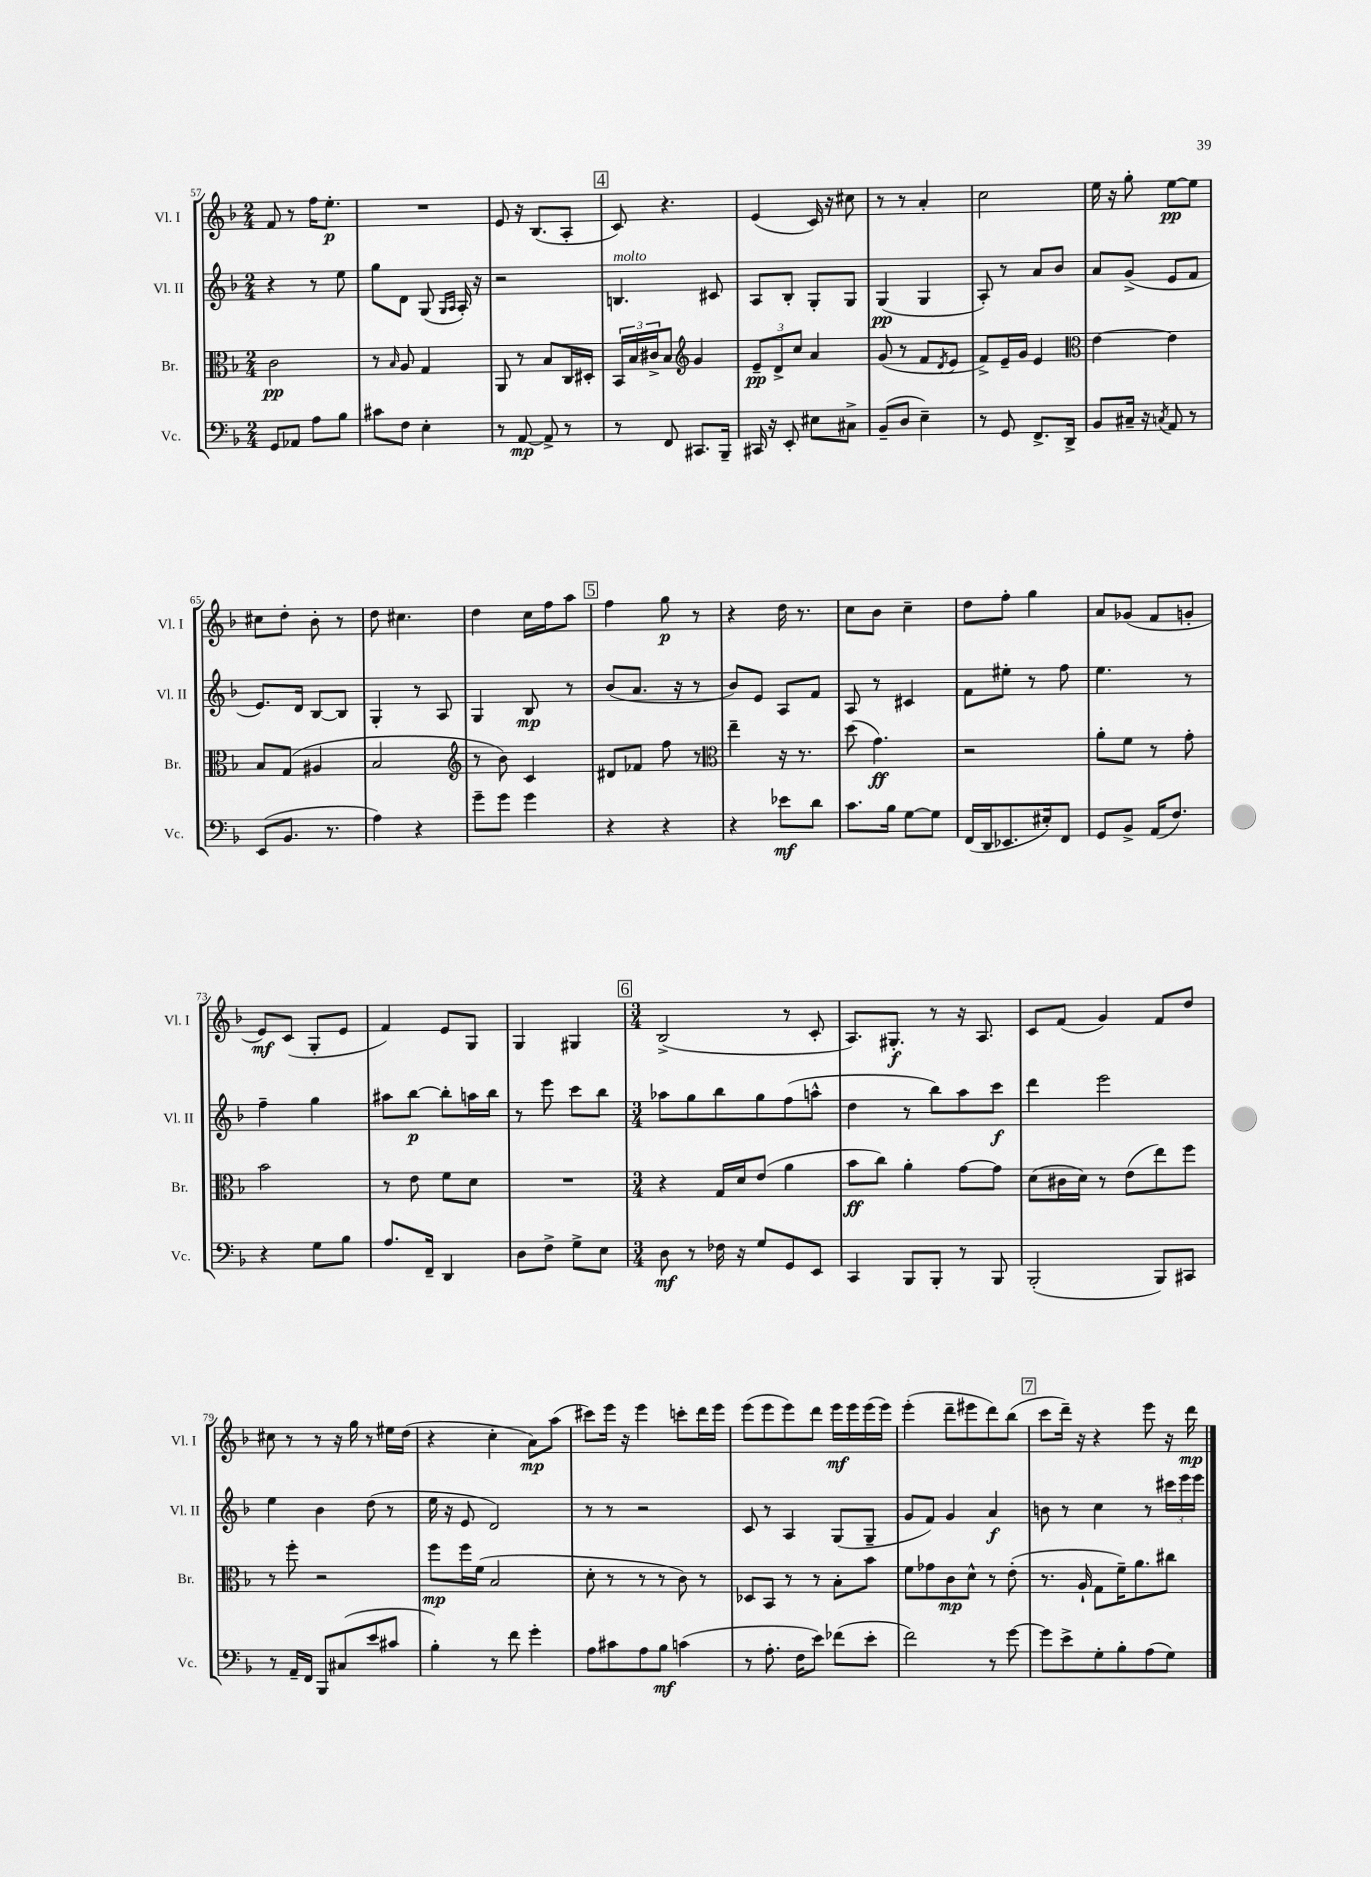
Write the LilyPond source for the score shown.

<<
\new StaffGroup <<
\new Staff = "s0" \with { instrumentName = "Vl. I" shortInstrumentName = "Vl. I" } {
    \clef treble \key f \major \numericTimeSignature \time 2/4
    f'8 r8 f''16 e''8.-.\p |
    R2 |
    e'8 r16 bes8.( a8-. |
    \mark \markup { \box "4" } c'8) r4. |
    e'4( c'16) r16 cis''8 |
    r8 r8 a'4-. |
    c''2 |
    e''16 r16 g''8-. e''8~\pp e''8 |
    cis''8 d''8-. bes'8-. r8 |
    d''8 cis''4. |
    d''4 c''16 f''16 a''8 |
    \mark \markup { \box "5" } f''4 g''8\p r8 |
    r4 d''16 r8. |
    c''8 bes'8 c''4-- |
    d''8 f''8-. g''4 |
    a'8 ges'8( f'8 g'8-. |
    e'8\mf) c'8( g8-. e'8 |
    f'4) e'8 g8 |
    g4 gis4 |
    \mark \markup { \box "6" } \numericTimeSignature \time 3/4 bes2->( r8 c'8-. |
    a8.) gis8.-.\f r8 r16 a8. |
    c'8 f'8( g'4) f'8 d''8 |
    cis''8 r8 r8 r16 g''16 r8 eis''16 d''16( |
    r4 c''4-. a'8\mp) a''8( |
    cis'''8) e'''16 r16 e'''4 c'''8-. d'''16 e'''16 |
    e'''8( e'''8 e'''8) d'''8 e'''16\mf e'''16 e'''16( e'''16) |
    e'''4-.( d'''8-- eis'''8 d'''8) bes''8( |
    \mark \markup { \box "7" } c'''8 d'''16--) r16 r4 e'''8 r16 d'''16\mp \bar "|." |
}
\new Staff = "s1" \with { instrumentName = "Vl. II" shortInstrumentName = "Vl. II" } {
    \clef treble \key f \major \numericTimeSignature \time 2/4
    r4 r8 e''8 |
    g''8 d'8 g8( \grace { g16 a16 } a16-.) r16 |
    r2 |
    \mark \markup { \box "4" } b4.^\markup { \italic "molto" } cis'8 |
    a8 bes8-. g8-. g8 |
    g4\pp( g4 |
    a8-.) r8 a'8 bes'8 |
    a'8 g'8->( e'8 f'8 |
    e'8.) d'16 bes8~ bes8 |
    g4-. r8 a8 |
    g4 bes8\mp r8 |
    \mark \markup { \box "5" } bes'8( a'8. r16 r8 |
    bes'8) e'8 a8 f'8 |
    a8 r8 cis'4 |
    f'8 eis''8-. r8 f''8 |
    e''4. r8 |
    f''4-- g''4 |
    ais''8 bes''8~\p bes''8-. a''16 bes''16 |
    r8 e'''8 c'''8 bes''8 |
    \mark \markup { \box "6" } \numericTimeSignature \time 3/4 aes''8 g''8 bes''8 g''8 f''8( a''8-^ |
    d''4 r8 bes''8) a''8 c'''8\f |
    d'''4 e'''2 |
    e''4 bes'4 d''8( r8 |
    e''16 r16 e'8 d'2) |
    r8 r8 r2 |
    c'8 r8 a4 g8( g8-- |
    g'8 f'8) g'4 a'4\f |
    \mark \markup { \box "7" } b'8 r8 c''4 r8 \tuplet 3/2 { cis'''16 e'''16 e'''16 } \bar "|." |
}
\new Staff = "s2" \with { instrumentName = "Br." shortInstrumentName = "Br." } {
    \clef alto \key f \major \numericTimeSignature \time 2/4
    c'2\pp |
    r8 \grace { bes16 } a8 g4 |
    a,8 r8 bes8 c16 dis16-. |
    \mark \markup { \box "4" } \tuplet 3/2 { bes,16 bes16 cis'16-> } bes8 \clef treble g'4 |
    \tuplet 3/2 { e'8--\pp d'8-> c''8 } a'4 |
    g'8( r8 f'8 \acciaccatura { d'8 } e'8 |
    f'8->) e'16-- g'16 e'4 |
    \clef alto e'4~ e'4 |
    bes8 g8( ais4 |
    bes2 |
    \clef treble r8 bes'8) c'4 |
    \mark \markup { \box "5" } dis'8 fes'8 f''8 r8 |
    \clef alto e''4-- r16 r8. |
    d''8( g'4.\ff) |
    r2 |
    a'8-. f'8 r8 g'8-. |
    bes'2 |
    r8 e'8 f'8 d'8 |
    R2 |
    \mark \markup { \box "6" } \numericTimeSignature \time 3/4 r4 g16 d'16 e'8( a'4 |
    bes'8\ff c''8) a'4-. g'8~ g'8 |
    d'8( cis'16 d'16) r8 e'8( e''8) f''8 |
    r8 f''8-. r2 |
    f''8\mp f''16 f'16( bes2 |
    d'8-. r8 r8 r8 c'8) r8 |
    des8 bes,8 r8 r8 bes8-. bes'8 |
    f'8 ges'8 c'8\mp d'8-^ r8 e'8-.( |
    \mark \markup { \box "7" } r8. a16-! g8 f'16--) a'8. cis''8 \bar "|." |
}
\new Staff = "s3" \with { instrumentName = "Vc." shortInstrumentName = "Vc." } {
    \clef bass \key f \major \numericTimeSignature \time 2/4
    g,8 aes,8 a8 bes8 |
    cis'8 f8 e4-. |
    r8 a,8~\mp a,8-> r8 |
    \mark \markup { \box "4" } r8 f,8 cis,8. bes,,16-- |
    cis,16 r16 e,8-. eis8 cis8-> |
    bes,8--( d8 e4--) |
    r8 g,8 f,8.-> d,16-> |
    bes,8 cis16-- r16 \acciaccatura { c8 } a,8 r8 |
    e,8( bes,8. r8. |
    a4) r4 |
    g'8-- g'8 g'4 |
    \mark \markup { \box "5" } r4 r4 |
    r4 ees'8\mf d'8 |
    c'8. bes16 g8~ g8 |
    f,16( d,16 ees,8. eis16-.) f,8 |
    g,8 bes,8-> a,16( f8.) |
    r4 g8 bes8 |
    a8. f,16-- d,4 |
    d8 f8-> g8-> e8 |
    \mark \markup { \box "6" } \numericTimeSignature \time 3/4 d8\mf r8 fes16 r16 g8 g,8 e,8 |
    c,4 bes,,8 bes,,8-. r8 bes,,8 |
    bes,,2-.( bes,,8) cis,8 |
    r8 a,16-- f,16 bes,,8 cis8( e'8 cis'8 |
    bes4-.) r8 f'8 g'4-. |
    a8 cis'8 a8 bes8\mf c'4( |
    r8 a8.-. f16 e'8) fes'8( e'8-. |
    f'2) r8 g'8~ |
    \mark \markup { \box "7" } g'8 e'8-> g8-. bes8-. a8( g8) \bar "|." |
}
>>
>>
\layout { \context { \Score currentBarNumber = #57 } }
